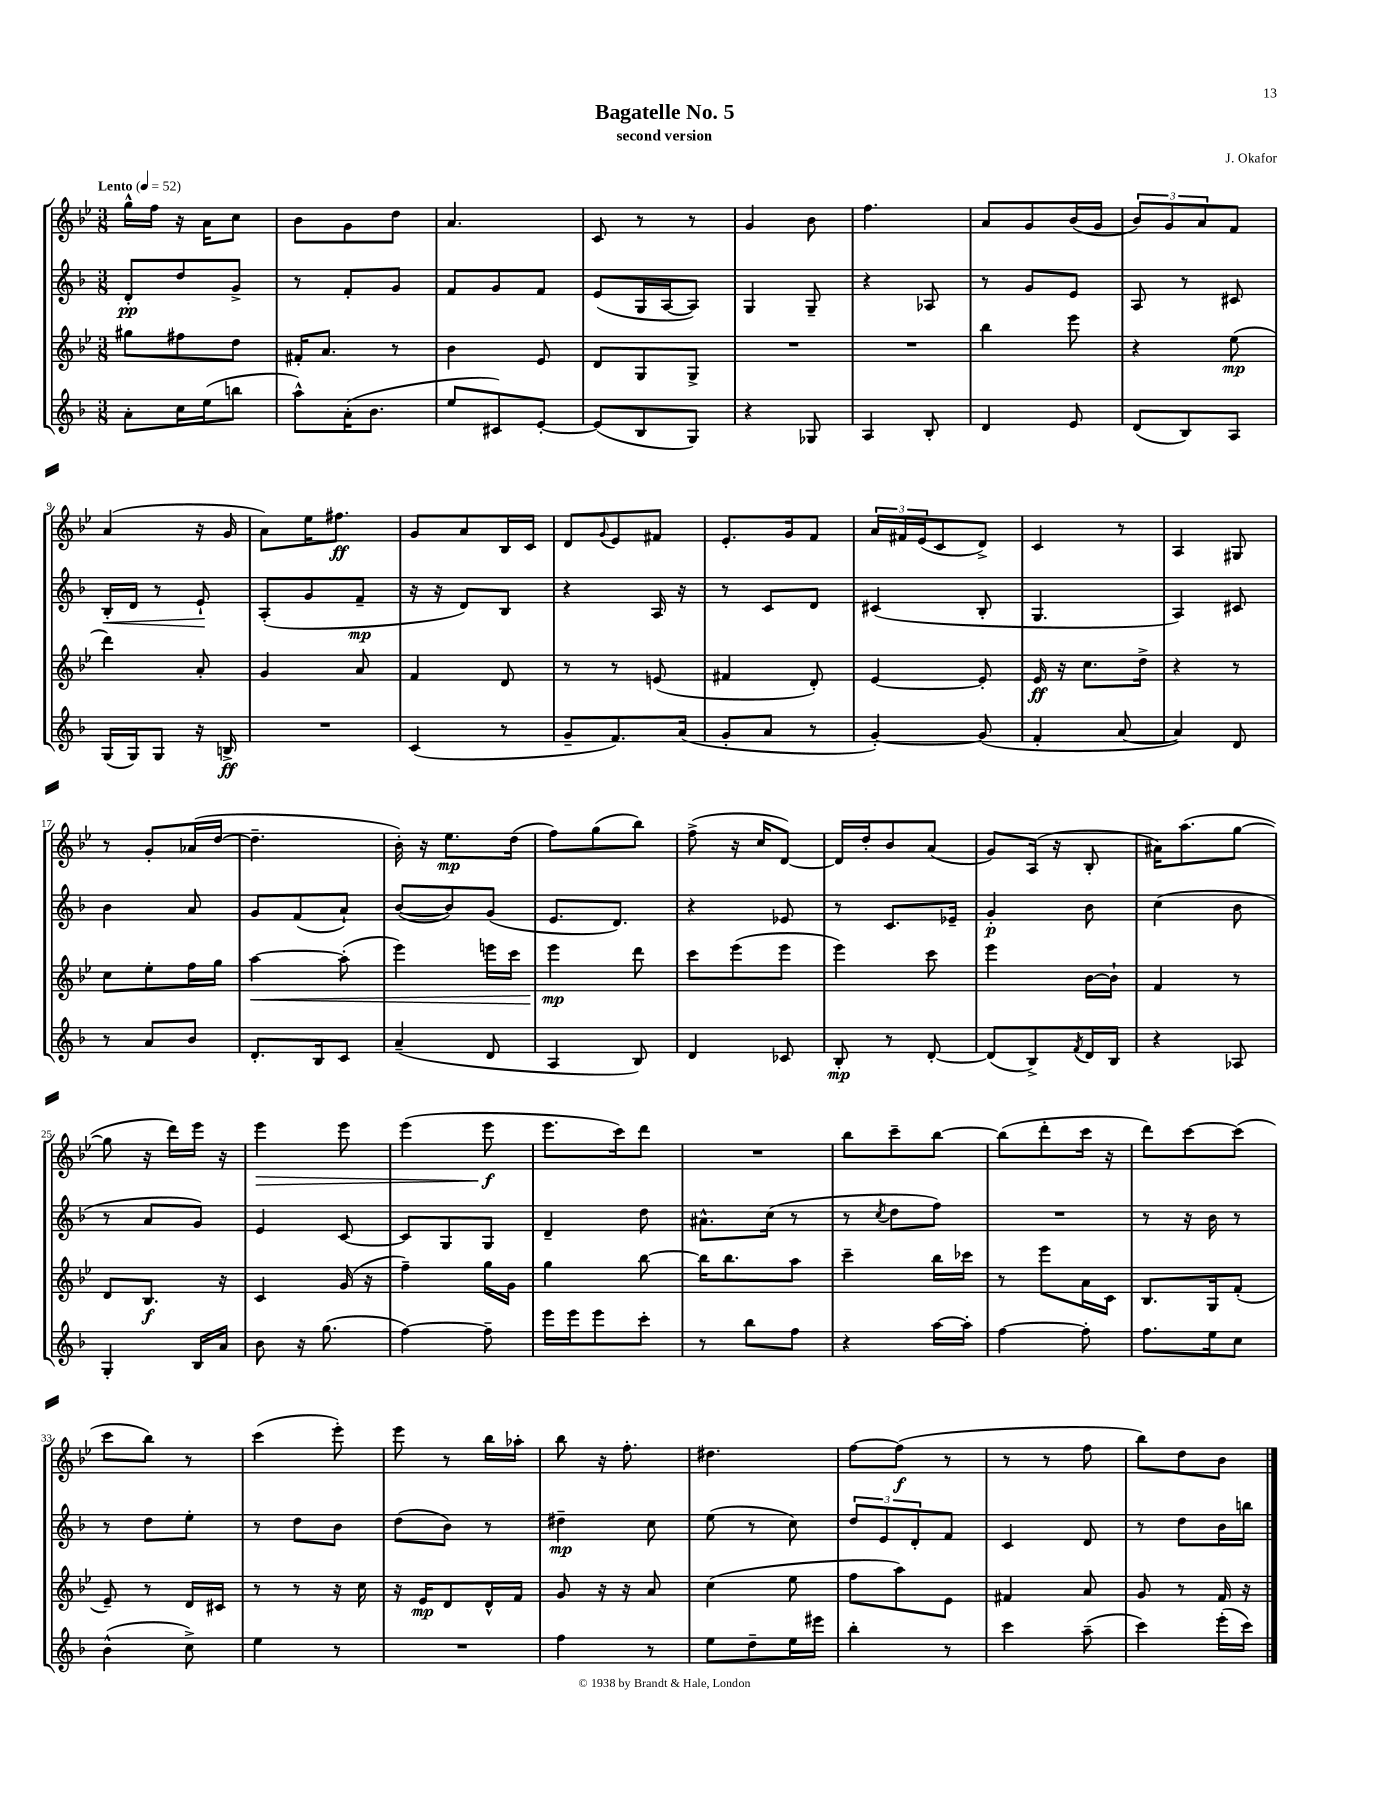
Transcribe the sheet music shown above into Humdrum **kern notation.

**kern	**dynam	**kern	**dynam	**kern	**dynam	**kern	**dynam
*part4	*part4	*part3	*part3	*part2	*part2	*part1	*part1
*staff4	*staff4	*staff3	*staff3	*staff2	*staff2	*staff1	*staff1
*clefG2	*	*clefG2	*	*clefG2	*	*clefG2	*
*k[b-]	*	*k[b-e-]	*	*k[b-]	*	*k[b-e-]	*
*M3/8	*	*M3/8	*	*M3/8	*	*M3/8	*
*MM52	*	*MM52	*	*MM52	*	*MM52	*
=1	=1	=1	=1	=1	=1	=1	=1
!	!	!	!	!	!	!LO:TX:a:B:t=Lento	!
8a'\L	.	8gg#X\L	.	8d'/L	pp	16gg^^\LL	.
.	.	.	.	.	.	16ff\JJ	.
16cc\L	.	8ff#X\	.	8dd/	.	16r	.
(16ee\J	.	.	.	.	.	16a\KL	.
8bbn\J	.	8dd\J	.	8g^/J	.	8cc\J	.
=2	=2	=2	=2	=2	=2	=2	=2
8aa^^\L)	.	16f#X'/KL	.	8r	.	8b-\L	.
.	.	8.a/J	.	.	.	.	.
(16a'\K	.	.	.	8f'/L	.	8g\	.
8.b-\J	.	.	.	.	.	.	.
.	.	8r	.	8g/J	.	8dd\J	.
=3	=3	=3	=3	=3	=3	=3	=3
8ee/L	.	4b-\	.	8f/L	.	4.a/	.
8c#X/)	.	.	.	8g/	.	.	.
[8e'/J	.	8e-/	.	8f/J	.	.	.
=4	=4	=4	=4	=4	=4	=4	=4
(8e/L]	.	8d/L	.	(8e/L	.	8c/	.
8B-/	.	8G/	.	16G/L	.	8r	.
.	.	.	.	[16A/J	.	.	.
8G/J)	.	8G^/J	.	8A/J])	.	8r	.
=5	=5	=5	=5	=5	=5	=5	=5
4r	.	4.r	.	4G/	.	4g/	.
8G-X/	.	.	.	8G~/	.	8b-\	.
=6	=6	=6	=6	=6	=6	=6	=6
4A/	.	4.r	.	4r	.	4.ff\	.
8B-'/	.	.	.	8A-X/	.	.	.
=7	=7	=7	=7	=7	=7	=7	=7
4d/	.	4bb-\	.	8r	.	8a/L	.
.	.	.	.	8g/L	.	8g/	.
8e/	.	8eee-\	.	8e/J	.	(16b-/L	.
.	.	.	.	.	.	16g/JJ	.
=8	=8	=8	=8	=8	=8	=8	=8
(8d/L	.	4r	.	8A/	.	12b-/L)	.
.	.	.	.	.	.	12g/	.
8B-/)	.	.	.	8r	.	.	.
.	.	.	.	.	.	12a/	.
8A/J	.	(8ee-\	mp	8c#X/	.	8f/J	.
!!LO:LB:g=z
=9	=9	=9	=9	=9	=9	=9	=9
!	!	!	!	!	!LO:HP:b	!	!
(16G/LL	.	4ddd\)	.	16B-'/LL	<	(4a/	.
16G/J)	.	.	.	16d/JJ	.	.	.
8G/J	.	.	.	8r	.	.	.
16r	.	8a'/	.	8e`/	.	16r	.
16Bn^/	ff	.	.	.	.	16g/	.
.	.	.	.	.	[	.	.
=10	=10	=10	=10	=10	=10	=10	=10
4.r	.	4g/	.	(8A'/L	.	8a\L)	.
.	.	.	.	8g/	.	16ee-\K	.
.	.	.	.	.	.	8.ff#X\J	ff
.	.	8a/	.	8f~/J	mp	.	.
=11	=11	=11	=11	=11	=11	=11	=11
(4c/	.	4f/	.	16r	.	8g/L	.
.	.	.	.	16r	.	.	.
.	.	.	.	8d/L)	.	8a/	.
8r	.	8d/	.	8B-/J	.	16B-/L	.
.	.	.	.	.	.	16c/JJ	.
=12	=12	=12	=12	=12	=12	=12	=12
8g~/L	.	8r	.	4r	.	8d/L	.
.	.	.	.	.	.	8qqg/	.
8.f/)	.	8r	.	.	.	8e-/	.
.	.	(8en/	.	16A/	.	8f#X/J	.
(16a/Jk	.	.	.	16r	.	.	.
=13	=13	=13	=13	=13	=13	=13	=13
8g'/L	.	4f#X/	.	8r	.	8.e-'/L	.
8a/J	.	.	.	8c/L	.	.	.
.	.	.	.	.	.	16g/k	.
8r	.	8d'/)	.	8d/J	.	8f/J	.
=14	=14	=14	=14	=14	=14	=14	=14
[4g'/)	.	[4e-/	.	(4c#X/	.	24a/LL	.
.	.	.	.	.	.	24f#X/	.
.	.	.	.	.	.	(24e-/J	.
.	.	.	.	.	.	8c/	.
(8g/]	.	8e-'/]	.	8B-'/	.	8d^/J)	.
=15	=15	=15	=15	=15	=15	=15	=15
4f'/	.	16e-/	ff	4.G/	.	4c/	.
.	.	16r	.	.	.	.	.
.	.	8.cc\L	.	.	.	.	.
[8a/	.	.	.	.	.	8r	.
.	.	16dd^\Jk	.	.	.	.	.
=16	=16	=16	=16	=16	=16	=16	=16
4a/])	.	4r	.	4A/)	.	4A/	.
8d/	.	8r	.	8c#X/	.	8G#X/	.
!!LO:LB:g=z
=17	=17	=17	=17	=17	=17	=17	=17
8r	.	8cc\L	.	4b-\	.	8r	.
8a/L	.	8ee-'\	.	.	.	8g'/L	.
8b-/J	.	16ff\L	.	8a/	.	(16a-X/L	.
.	.	16gg\JJ	.	.	.	[16dd/JJ	.
=18	=18	=18	=18	=18	=18	=18	=18
!	!	!	!LO:HP:b	!	!	!	!
8.d'/L	.	[4aa\	<	8g/L	.	4.dd~\]	.
.	.	.	.	(8f/	.	.	.
16B-/k	.	.	.	.	.	.	.
8c/J	.	(8aa'\]	.	8a`/J)	.	.	.
=19	=19	=19	=19	=19	=19	=19	=19
(4a~/	.	4eee-\)	.	([8b-/L	.	16b-'\)	.
.	.	.	.	.	.	16r	.
.	.	.	.	8b-/])	.	8.ee-\L	mp
8d/	.	16eeen\LL	.	(8g/J	.	.	.
.	.	16ccc\JJ	.	.	.	(16dd\Jk	.
=20	=20	=20	=20	=20	=20	=20	=20
4A/	.	4eee-\	mp	8.e/L	.	8ff\L)	.
.	.	.	.	.	.	(8gg\	.
.	.	.	.	8.d/J)	.	.	.
8B-/)	.	8ddd\	[	.	.	8bb-\J)	.
=21	=21	=21	=21	=21	=21	=21	=21
4d/	.	8ccc\L	.	4r	.	(8ff^\	.
.	.	(8eee-\	.	.	.	16r	.
.	.	.	.	.	.	16cc/KL	.
8c-X/	.	8eee-\J	.	8e-X/	.	[8d/J)	.
=22	=22	=22	=22	=22	=22	=22	=22
8B-'/	mp	4eee-\)	.	8r	.	16d/LL]	.
.	.	.	.	.	.	16dd'/J	.
8r	.	.	.	8.c/L	.	8b-/	.
[8d'/	.	8ccc\	.	.	.	(8a/J	.
.	.	.	.	16e-X~/Jk	.	.	.
=23	=23	=23	=23	=23	=23	=23	=23
(8d/L]	.	4eee-\	.	4g'/	p	8g/L)	.
8B-^/)	.	.	.	.	.	(16A/Jk	.
.	.	.	.	.	.	16r	.
8qf/	.	.	.	.	.	.	.
16d/L	.	[16b-\LL	.	8b-\	.	8B-'/	.
16B-/JJ	.	16b-`\JJ]	.	.	.	.	.
=24	=24	=24	=24	=24	=24	=24	=24
4r	.	4f/	.	(4cc\	.	16a#X\KL)	.
.	.	.	.	.	.	(8.aa\	.
8A-X/	.	8r	.	8b-\	.	[8gg\J	.
!!LO:LB:g=z
=25	=25	=25	=25	=25	=25	=25	=25
4G'/	.	8d/L	.	8r	.	8gg\]	.
.	.	8.B-/J	f	8a/L	.	16r	.
.	.	.	.	.	.	16ddd\LL)	.
16B-/LL	.	.	.	8g/J)	.	16eee-\JJ	.
16a/JJ	.	16r	.	.	.	16r	.
=26	=26	=26	=26	=26	=26	=26	=26
!	!	!	!	!	!	!	!LO:HP:b
8b-\	.	4c/	.	4e/	.	4eee-\	>
16r	.	.	.	.	.	.	.
(8.gg\	.	.	.	.	.	.	.
.	.	(16g/	.	[8c/	.	8eee-\	.
.	.	16r	.	.	.	.	.
=27	=27	=27	=27	=27	=27	=27	=27
[4ff\)	.	4ff~\)	.	8c/L]	.	(4eee-\	.
.	.	.	.	8G/	.	.	.
8ff~\]	.	16gg\LL	.	8G/J	.	8eee-\	f
.	.	16g\JJ	.	.	.	.	.
.	.	.	.	.	.	.	]
=28	=28	=28	=28	=28	=28	=28	=28
16eee\LL	.	4gg\	.	4d~/	.	8.eee-\L	.
16eee\J	.	.	.	.	.	.	.
8eee\	.	.	.	.	.	.	.
.	.	.	.	.	.	16ccc\k)	.
8ccc'\J	.	[8bb-\	.	8dd\	.	8ddd\J	.
=29	=29	=29	=29	=29	=29	=29	=29
8r	.	16bb-\KL]	.	8.a#X^^\L	.	4.r	.
.	.	8.bb-\	.	.	.	.	.
8bb-\L	.	.	.	.	.	.	.
.	.	.	.	(16cc\Jk	.	.	.
8ff\J	.	8aa\J	.	8r	.	.	.
=30	=30	=30	=30	=30	=30	=30	=30
4r	.	4ccc~\	.	8r	.	8bb-\L	.
.	.	.	.	8qcc/	.	.	.
.	.	.	.	8dd\L	.	8ccc~\	.
[16aa\LL	.	16bb-\LL	.	8ff\J)	.	[8bb-\J	.
16aa'\JJ]	.	16ccc-X\JJ	.	.	.	.	.
=31	=31	=31	=31	=31	=31	=31	=31
[4ff\	.	8r	.	4.r	.	(8bb-\L]	.
.	.	8eee-\L	.	.	.	8ddd'\	.
8ff'\]	.	16a\L	.	.	.	16ccc\Jk	.
.	.	16c\JJ	.	.	.	16r	.
=32	=32	=32	=32	=32	=32	=32	=32
8.ff\L	.	8.B-/L	.	8r	.	8ddd\L)	.
.	.	.	.	16r	.	[8ccc\	.
16ee\k	.	16G/k	.	16b-\	.	.	.
8cc\J	.	(8f'/J	.	8r	.	(8ccc\J]	.
!!LO:LB:g=z
=33	=33	=33	=33	=33	=33	=33	=33
(4b-^^\	.	8e-~/)	.	8r	.	8ccc\L	.
.	.	8r	.	8dd\L	.	8bb-\J)	.
8cc^\)	.	16d/LL	.	8ee'\J	.	8r	.
.	.	16c#X/JJ	.	.	.	.	.
=34	=34	=34	=34	=34	=34	=34	=34
4ee\	.	8r	.	8r	.	(4ccc\	.
.	.	8r	.	8dd\L	.	.	.
8r	.	16r	.	8b-\J	.	8eee-'\)	.
.	.	16cc\	.	.	.	.	.
=35	=35	=35	=35	=35	=35	=35	=35
4.r	.	16r	.	(8dd\L	.	8eee-\	.
.	.	16e-/KL	mp	.	.	.	.
.	.	8d/	.	8b-\J)	.	8r	.
.	.	16d^^/L	.	8r	.	16bb-\LL	.
.	.	16f/JJ	.	.	.	16aa-X'\JJ	.
=36	=36	=36	=36	=36	=36	=36	=36
4ff\	.	8g/	.	4dd#X~\	mp	8bb-\	.
.	.	16r	.	.	.	16r	.
.	.	16r	.	.	.	8.ff'\	.
8r	.	8a/	.	8cc\	.	.	.
=37	=37	=37	=37	=37	=37	=37	=37
8ee\L	.	(4cc\	.	(8ee\	.	4.dd#X\	.
8dd~\	.	.	.	8r	.	.	.
16ee\L	.	8ee-\	.	8cc\)	.	.	.
16eee#X\JJ	.	.	.	.	.	.	.
=38	=38	=38	=38	=38	=38	=38	=38
4bb-'\	.	8ff\L	.	12dd/L	.	[8ff\L	.
.	.	.	.	12e/	.	.	.
.	.	8aa\)	.	.	.	(8ff\J]	f
.	.	.	.	12d'/	.	.	.
8r	.	8e-\J	.	8f/J	.	8r	.
=39	=39	=39	=39	=39	=39	=39	=39
4ccc\	.	4f#X/	.	4c/	.	8r	.
.	.	.	.	.	.	8r	.
(8aa~\	.	8a/	.	8d/	.	8ff\	.
=40	=40	=40	=40	=40	=40	=40	=40
4ccc\)	.	8g/	.	8r	.	8bb-\L)	.
.	.	8r	.	8dd\L	.	8dd\	.
(16eee'\LL	.	16f/	.	16b-\L	.	8b-\J	.
16ccc\JJ)	.	16r	.	16bbn\JJ	.	.	.
==	==	==	==	==	==	==	==
*-	*-	*-	*-	*-	*-	*-	*-
